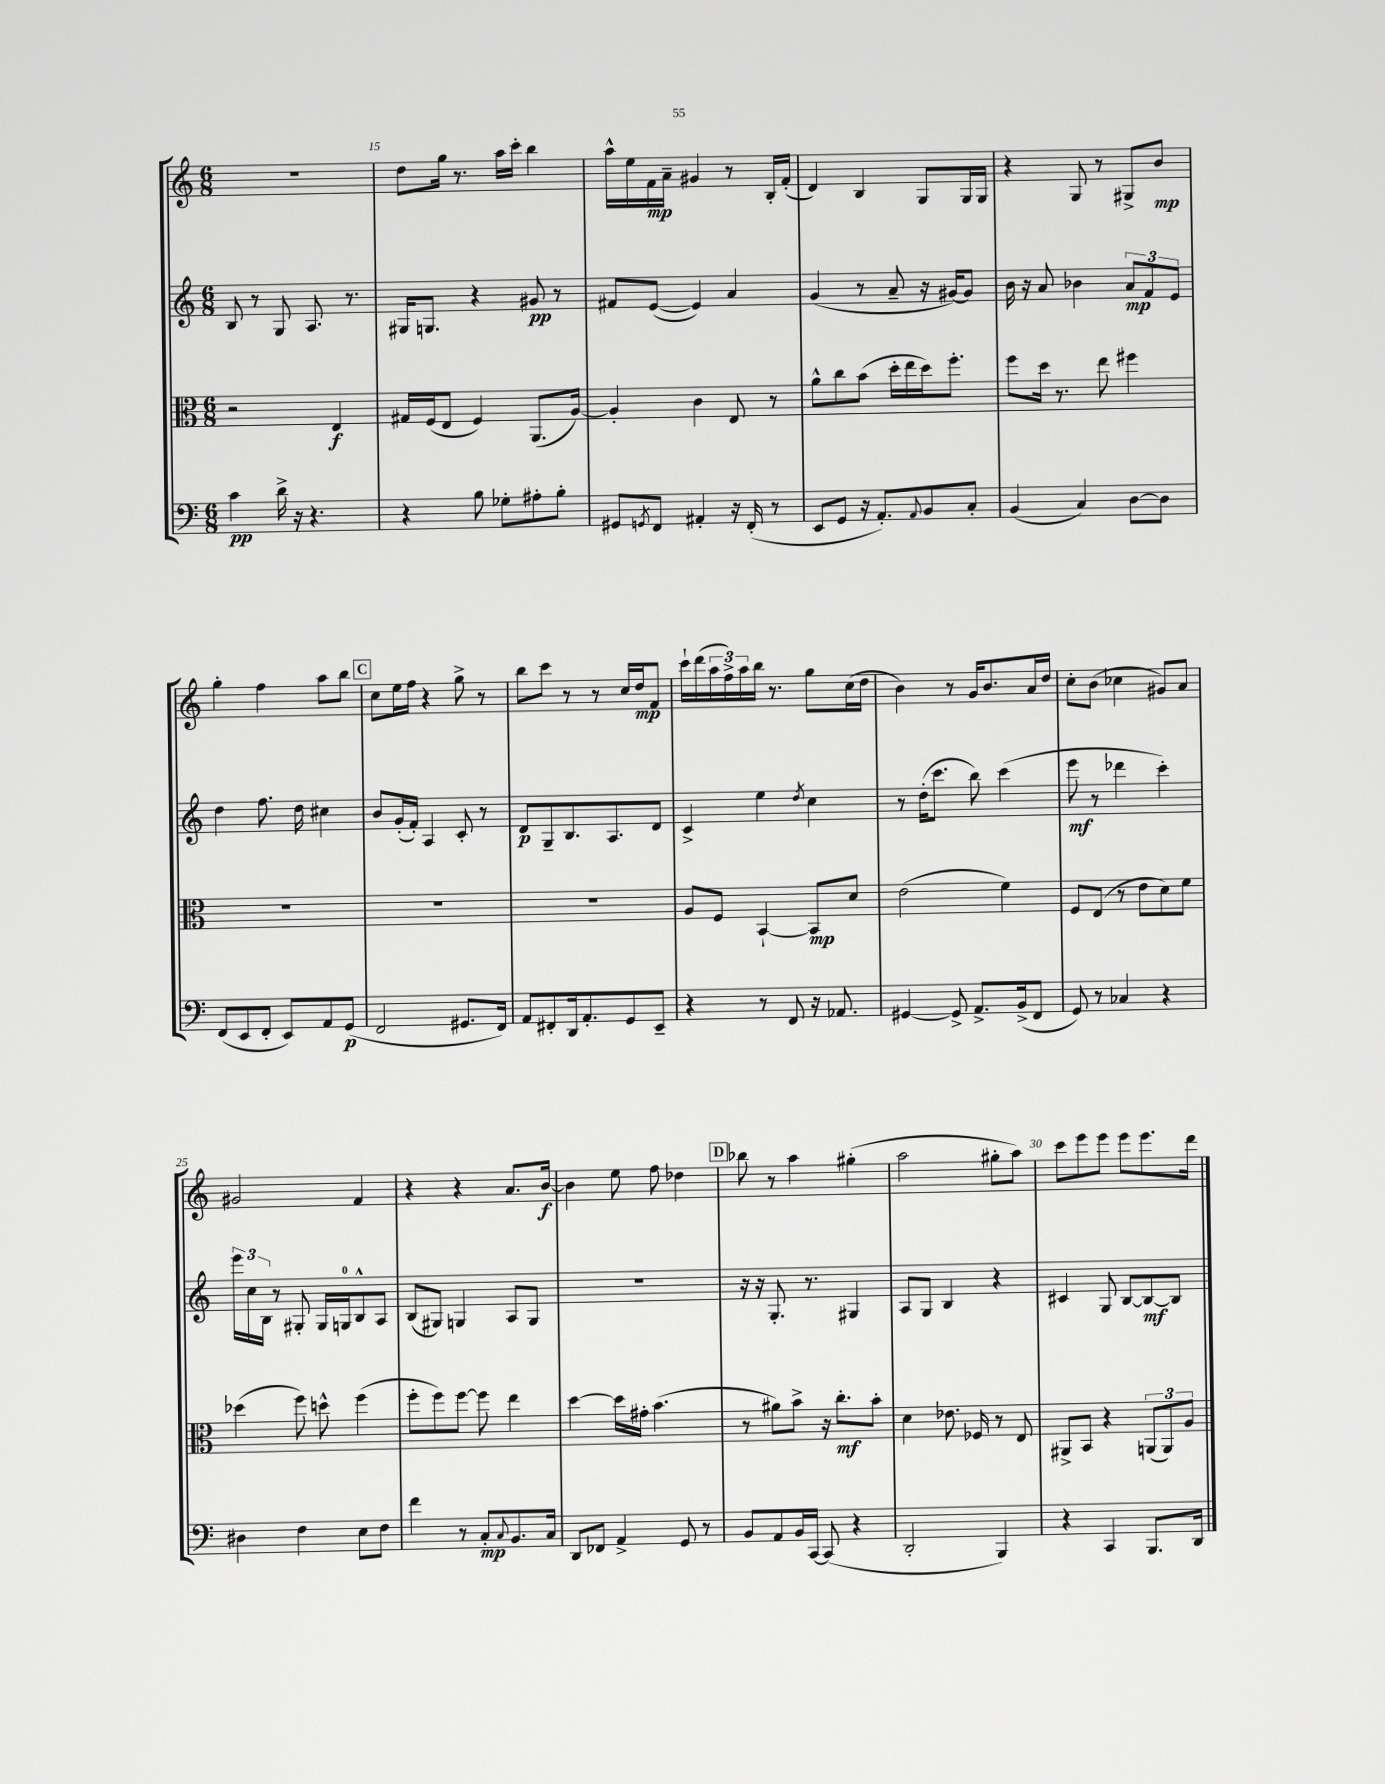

**kern	**dynam	**kern	**dynam	**kern	**dynam	**kern	**dynam
*part4	*part4	*part3	*part3	*part2	*part2	*part1	*part1
*staff4	*staff4	*staff3	*staff3	*staff2	*staff2	*staff1	*staff1
*clefF4	*	*clefC3	*	*clefG2	*	*clefG2	*
*k[]	*	*k[]	*	*k[]	*	*k[]	*
*M6/8	*	*M6/8	*	*M6/8	*	*M6/8	*
=14	=14	=14	=14	=14	=14	=14	=14
4c\	pp	2r	.	8B/	.	2.r	.
.	.	.	.	8r	.	.	.
16d^\	.	.	.	8G/	.	.	.
16r	.	.	.	.	.	.	.
4.r	.	.	.	8.A/	.	.	.
.	.	4E/	f	.	.	.	.
.	.	.	.	8.r	.	.	.
=15	=15	=15	=15	=15	=15	=15	=15
4r	.	16G#X/LL	.	16G#X/KL	.	8dd\L	.
.	.	(16F/J	.	8.Gn/J	.	.	.
.	.	8E/J	.	.	.	16gg\Jk	.
.	.	.	.	.	.	8.r	.
8B\	.	4F/)	.	4r	.	.	.
8G-X'\L	.	.	.	.	.	16aa\LL	.
.	.	.	.	.	.	16ccc'\JJ	.
8A#X'\	.	(8.AA/L	.	8g#X/	pp	4bb\	.
8B'\J	.	.	.	8r	.	.	.
.	.	[16A/Jk)	.	.	.	.	.
=16	=16	=16	=16	=16	=16	=16	=16
8GG#X/L	.	4A'/]	.	8f#X/L	.	16aa^^\LL	.
.	.	.	.	.	.	16ee\	.
8qGGn/	.	.	.	.	.	.	.
8FF/J	.	.	.	([8e/J	.	16f\	mp
.	.	.	.	.	.	16a~\JJ	.
4AA#X'/	.	4c\	.	4e/])	.	4g#X/	.
16r	.	8E/	.	4a/	.	8r	.
(16FF'/	.	.	.	.	.	.	.
8r	.	8r	.	.	.	16B'/LL	.
.	.	.	.	.	.	(16f'/JJ	.
=17	=17	=17	=17	=17	=17	=17	=17
8EE/L	.	8a^^\L	.	(4g/	.	4d/)	.
8GG/J	.	8cc\	.	.	.	.	.
16r	.	(8b\J	.	8r	.	4B/	.
8.AA'/L)	.	.	.	.	.	.	.
.	.	16dd'\LL	.	8a~/	.	.	.
.	.	16ee\	.	.	.	.	.
8qqAA/	.	.	.	.	.	.	.
8BB/	.	16dd\J)	.	16r	.	8G/L	.
.	.	8.ff'\J	.	[16g#X/KL)	.	.	.
8C'/J	.	.	.	8g#/J]	.	16G/L	.
.	.	.	.	.	.	16G/JJ	.
=18	=18	=18	=18	=18	=18	=18	=18
(4BB/	.	8ff\L	.	16b\	.	4r	.
.	.	.	.	16r	.	.	.
.	.	16dd\Jk	.	8a/	.	.	.
.	.	8.r	.	.	.	.	.
4C/)	.	.	.	4b-X\	.	8G/	.
.	.	8ee\	.	.	.	8r	.
[8D\L	.	4ff#X\	.	12a/L	mp	8G#X^/L	.
.	.	.	.	12f/	.	.	.
8D\J]	.	.	.	.	.	8b/J	mp
.	.	.	.	12e/J	.	.	.
!!LO:LB:g=z
=19	=19	=19	=19	=19	=19	=19	=19
(8FF/L	.	2.r	.	4dd\	.	4gg'\	.
8EE/	.	.	.	.	.	.	.
8FF'/J	.	.	.	8.ff\	.	4ff\	.
8EE/L)	.	.	.	.	.	.	.
.	.	.	.	16dd\	.	.	.
8AA/	.	.	.	4cc#X\	.	8aa\L	.
(8GG/J	p	.	.	.	.	8bb\J	.
!!LO:REH:place=s1:t=C
=20	=20	=20	=20	=20	=20	=20	=20
2FF/	.	2.r	.	8b/L	.	8cc\L	.
.	.	.	.	(16g'/L	.	16ee\L	.
.	.	.	.	16f'/JJ)	.	16ff\JJ	.
.	.	.	.	4A/	.	4r	.
8.GG#X/L	.	.	.	8c'/	.	8gg^\	.
.	.	.	.	8r	.	8r	.
16FF/Jk)	.	.	.	.	.	.	.
=21	=21	=21	=21	=21	=21	=21	=21
8AA/L	.	2.r	.	8d/L	p	8bb\L	.
8FF#X'/	.	.	.	8G~/	.	8ccc\J	.
16DD/k	.	.	.	8.B/	.	8r	.
8.AA'/	.	.	.	.	.	.	.
.	.	.	.	.	.	8r	.
.	.	.	.	8.A/	.	.	.
8GG/	.	.	.	.	.	16cc/LL	.
.	.	.	.	.	.	16dd/J	mp
8EE~/J	.	.	.	8d/J	.	8f/J	.
=22	=22	=22	=22	=22	=22	=22	=22
4r	.	8A/L	.	4c^/	.	16ccc`\LL	.
.	.	.	.	.	.	(16ddd\	.
.	.	8F/J	.	.	.	24aa\	.
.	.	.	.	.	.	24ff^\)	.
.	.	.	.	.	.	24aa\	.
8r	.	[4BB`/	.	4ee\	.	16bb\JJ	.
.	.	.	.	.	.	8.r	.
8FF/	.	.	.	.	.	.	.
.	.	.	.	8qdd/	.	.	.
16r	.	8BB/L]	mp	4cc\	.	8gg\L	.
8.AA-X/	.	.	.	.	.	.	.
.	.	8d/J	.	.	.	(16cc\L	.
.	.	.	.	.	.	16dd\JJ	.
=23	=23	=23	=23	=23	=23	=23	=23
[4GG#X/	.	(2e\	.	8r	.	4b\)	.
.	.	.	.	(16dd'\KL	.	.	.
.	.	.	.	8.ccc\J	.	.	.
8GG#^/]	.	.	.	.	.	8r	.
8.AA^/L	.	.	.	8bb\)	.	16g/KL	.
.	.	.	.	.	.	8.b/	.
.	.	4f\)	.	(4ccc\	.	.	.
(16BB^/k	.	.	.	.	.	.	.
8FF/J	.	.	.	.	.	16a/L	.
.	.	.	.	.	.	16dd/JJ	.
=24	=24	=24	=24	=24	=24	=24	=24
8GG/)	.	8F/L	.	8eee\	mf	8cc'\L	.
8r	.	(8E/J	.	8r	.	(8b\J	.
4C-X/	.	8r	.	4ddd-X\	.	4cc-X\	.
.	.	8e\L	.	.	.	.	.
4r	.	8d\)	.	4ccc'\)	.	8g#X/L)	.
.	.	8f\J	.	.	.	8a/J	.
!!LO:LB:g=z
=25	=25	=25	=25	=25	=25	=25	=25
4D#X\	.	(4dd-X\	.	24eee\LL	.	2g#X/	.
.	.	.	.	24cc\	.	.	.
.	.	.	.	24B\JJ	.	.	.
.	.	.	.	8r	.	.	.
4F\	.	8ff\)	.	8G#X'/	.	.	.
.	.	8ddn^^\	.	16G#/LL	.	.	.
.	.	.	.	16Gn/J	.	.	.
8E\L	.	(4ff\	.	8B^^/	.	4f/	.
8F\J	.	.	.	8A/J	.	.	.
=26	=26	=26	=26	=26	=26	=26	=26
4f\	.	8ff'\L	.	(8B/L	.	4r	.
.	.	8ff\)	.	8G#X/J)	.	.	.
8r	.	[8ff\J	.	4Gn/	.	4r	.
8C'/L	mp	8ff\]	.	.	.	.	.
8qqC/	.	.	.	.	.	.	.
8.BB/	.	4ee\	.	8A/L	.	8.a/L	.
.	.	.	.	8G/J	.	.	.
16C/Jk	.	.	.	.	.	[16b/Jk	f
=27	=27	=27	=27	=27	=27	=27	=27
8DD/L	.	[4dd\	.	2.r	.	4b\]	.
8FF-X/J	.	.	.	.	.	.	.
4AA^/	.	16dd\LL]	.	.	.	8ee\	.
.	.	16g#X'\JJ	.	.	.	.	.
.	.	(4.b\	.	.	.	8ff\	.
8GG/	.	.	.	.	.	4dd-X\	.
8r	.	.	.	.	.	.	.
!!LO:REH:place=s1:t=D
=28	=28	=28	=28	=28	=28	=28	=28
8BB/L	.	8r	.	16r	.	8bb-X\	.
.	.	.	.	16r	.	.	.
8AA/	.	8a#X\L)	.	8.G'/	.	8r	.
16BB/L	.	8b^\J	.	.	.	4aa\	.
[16CC/JJ	.	.	.	8.r	.	.	.
(8CC/]	.	16r	.	.	.	.	.
.	.	8.cc'\L	mf	.	.	.	.
4r	.	.	.	4G#X/	.	(4gg#X'\	.
.	.	8b'\J	.	.	.	.	.
=29	=29	=29	=29	=29	=29	=29	=29
2DD'/	.	4d\	.	8A/L	.	2aa\	.
.	.	.	.	8G/J	.	.	.
.	.	8.e-X\	.	4B/	.	.	.
.	.	16F-X/	.	.	.	.	.
4BBB/)	.	8r	.	4r	.	8gg#X'\L	.
.	.	8E/	.	.	.	8aa\J)	.
=30	=30	=30	=30	=30	=30	=30	=30
4r	.	8AA#X^/L	.	4c#X/	.	8ccc\L	.
.	.	8BB/J	.	.	.	8eee\	.
4CC/	.	4r	.	8G/	.	8eee\J	.
.	.	.	.	[8B/L	.	8eee\L	.
8.BBB/L	.	(12AAn/L	.	8B/_	mf	8.eee\	.
.	.	12AA/)	.	.	.	.	.
.	.	.	.	8B/J]	.	.	.
.	.	12A/J	.	.	.	.	.
16DD/Jk	.	.	.	.	.	16ddd\Jk	.
==	==	==	==	==	==	==	==
*-	*-	*-	*-	*-	*-	*-	*-
